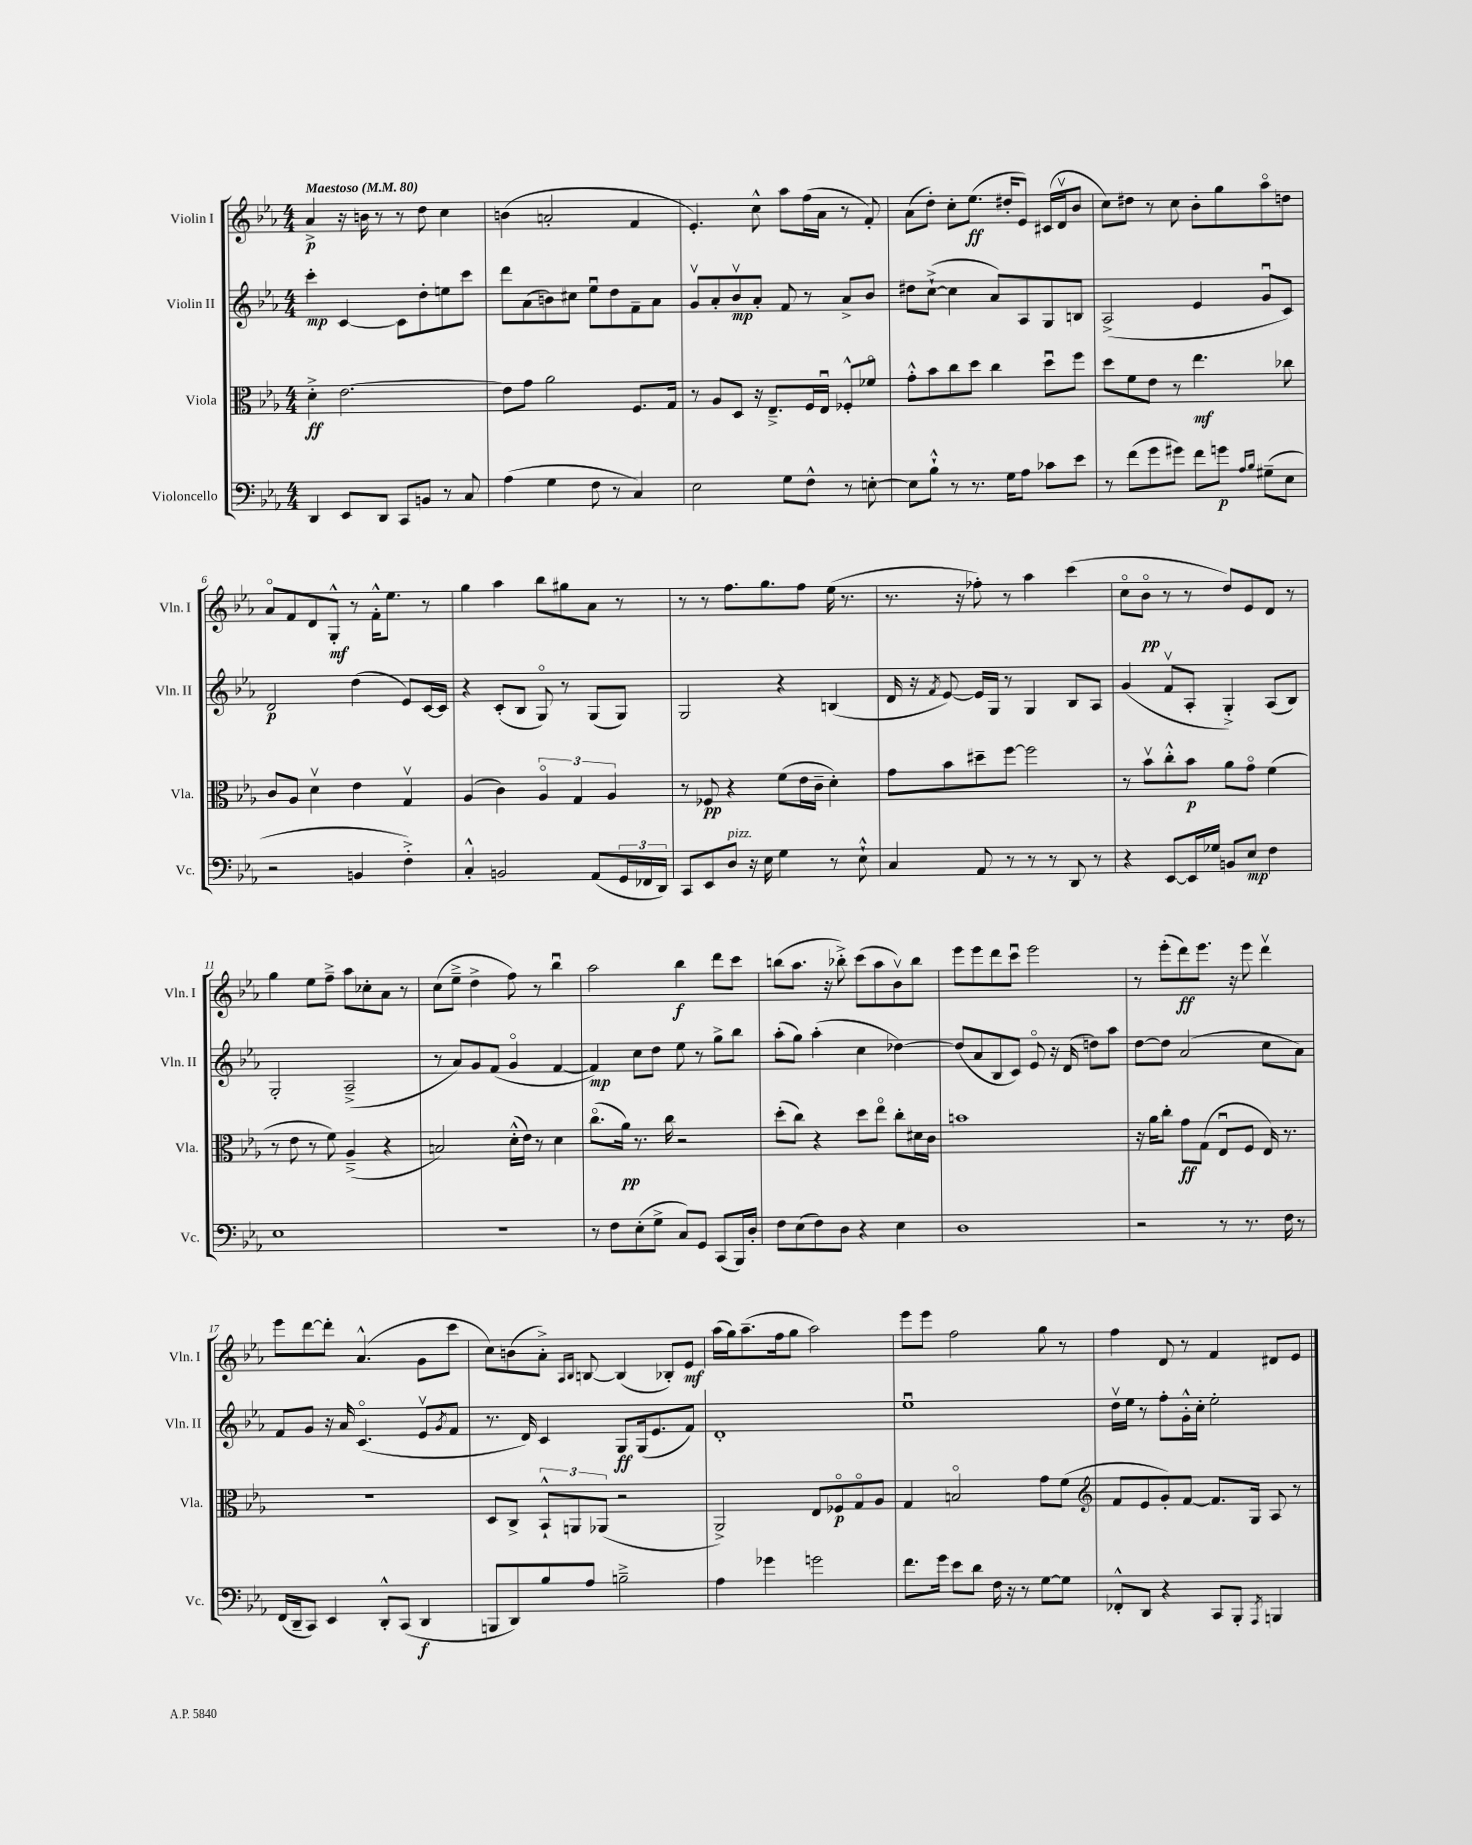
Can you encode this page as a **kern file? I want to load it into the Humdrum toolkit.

**kern	**kern	**kern	**kern
*staff4	*staff3	*staff2	*staff1
*clefF4	*clefC3	*clefG2	*clefG2
*k[b-e-a-]	*k[b-e-a-]	*k[b-e-a-]	*k[b-e-a-]
*M4/4	*M4/4	*M4/4	*M4/4
*MM80	*MM80	*MM80	*MM80
4DD	4d'^	4ccc'	4a-^
8EE-	[2.e-	[4c	16r
.	.	.	16b
8DD	.	.	8r
8CC	.	8c]	8r
8BB	.	8dd'	8dd
8r	.	8ee	4cc
8C	.	8ccc	.
=	=	=	=
(4A-	8e-]	8ddd	(4b
.	8g	(8a-	.
4G	2a-	8b)	2a'
.	.	8cc#	.
8F	.	8ee-u	.
8r	.	8dd	.
4C)	8.F	8f~	4f
.	.	8a-	.
.	16G	.	.
=	=	=	=
2E-	8r	8gv	4.e-')
.	8A-	8a-'	.
.	8D	8b-v	.
.	16r	8a-'	8cc^^
.	8.E-~^	.	.
8G	.	8f	8aa-
8F^^	16F	8r	(16ff
.	16E-u	.	16a-
8r	8F-'^^	8a-^	8r
[8E'	8f-o	8b-	8f')
=	=	=	=
8E]	8g'^^	8dd#	(8a-
8B-`^^	8b-	([8cc`^	8dd')
8r	8cc	4cc]	8cc'
8.r	8dd	.	(8.ee-
.	4cc	8a-)	.
16G	.	.	16dd#'
8A-	.	8A-	8e-)
8c-	8ddu	8G	(16c#
.	.	.	16dv
8e-	8ff	8B	8b-
=	=	=	=
8r	8dd	(2A-^	8cc)
(8f	8f	.	8dd#
8g	8e-	.	8r
8g#)	8r	.	8cc
8f	4.ee-	4e-	8b-'
8g	.	.	8gg
16qqA-	.	.	.
16qqB-	.	.	.
(8G#~	.	8gu	8aa-o
8E-	8cc-	8c)	8dd
=	=	=	=
2r	8c	2d	8a-o
.	8A-	.	8f
.	4dv	.	8d
.	.	.	8G'^^
4BB	4e-	(4dd	8r
.	.	.	16f'^^
.	.	.	8.ee-
4F'^)	4Gv	8e-)	.
.	.	[16c	8r
.	.	16c]	.
=	=	=	=
4C'^^	(4A-	4r	4gg
2BB	4c)	(8c'	4aa-
.	.	8B-	.
.	6A-o	8Go)	8bb-
.	.	8r	8gg#
.	6G	.	.
(8AA-	.	(8G	8a-
.	6A-	.	.
24GG	.	8G)	8r
24FF-	.	.	.
24DD)	.	.	.
=	=	=	=
8CC	8r	2G	8r
8EE-	8F-	.	8r
8D	4r	.	8.ff
16r	.	.	.
16E-	.	.	8.gg
4G	(8f	4r	.
.	16e-	.	8ff
.	16c~	.	.
8r	4d')	(4B	(16ee-
.	.	.	8.r
8E-`^^	.	.	.
=	=	=	=
4C	8g	16d	8.r
.	.	16r	.
.	.	8qf	.
.	8b-	[8e-)	.
.	.	.	16r
8AA-	8dd#~	16e-]	8ff-')
.	.	16G	.
8r	[8ff	8r	8r
8r	2ff]	4G	4aa-
8r	.	.	.
8DD	.	8B-	(4ccc
8r	.	8A-	.
=	=	=	=
4r	8r	(4g	8cco
.	8b-v	.	8b-o
[8EE-	8cc'^^	8fv	8r
16EE-]	8b-	8A-'	8r
16G-	.	.	.
8BB	8a-	4G'^)	8dd)
8E-	8go	.	8e-
4F	(4f	(8A-	8d
.	.	8B-)	8r
=	=	=	=
1E-	8r	2G'	4gg
.	8e-	.	.
.	8r	.	8ee-
.	8f)	.	8ff~^
.	(4A-~^	(2A-~^	8aa-
.	.	.	8cc-'
.	4r	.	8a-
.	.	.	8r
=	=	=	=
1r	2B)	8r	(8cc
.	.	8a-)	8ee-~^
.	.	8g	4dd^
.	.	(8f	.
.	(16d'^^	4go	8ff)
.	16e-)	.	.
.	8r	.	8r
.	4d	[4f	4bb-u
=	=	=	=
8r	(8.cco	4f])	2aa-
8F	.	.	.
.	16a-)	.	.
(8E-'	8.r	8cc	.
8G^	.	8dd	.
.	16cc	.	.
8C)	2r	8ee-	4bb-
8GG	.	8r	.
(8CC	.	8gg^	8ddd
16BBB-)	.	8bb-	8ccc
16D'	.	.	.
=	=	=	=
8F	(8dd'	(8aa-'	(8bb
(8E-	8cc)	8gg)	8.aa-
8F)	4r	(4aa-'	.
.	.	.	16r
8D	.	.	8bb-'^)
4r	8dd	4cc	(8ccc
.	8ee-o	.	8aa-
4E-	8cc'	[4dd-)	8b-v)
.	16d#	.	8bb-
.	16c	.	.
=	=	=	=
1D	1b	(8dd-]	8eee-
.	.	8a-	8eee-
.	.	8B-	8ddd
.	.	8c)	8cccu
.	.	8e-o	2eee-
.	.	16r	.
.	.	(16d	.
.	.	8dd)	.
.	.	8aa-	.
=	=	=	=
2r	16r	[8dd	8r
.	16a-	.	.
.	8cc'	8dd]	(8eee-'
.	8g	(2a-	8ddd)
.	(8G	.	8.eee-
8r	8E-u	.	.
.	.	.	16r
8.r	8F	.	8eee-
.	16E-)	8cc	4dddv
16F	8.r	.	.
8r	.	8a-)	.
=	=	=	=
(16FF	1r	8f	8eee-
16DD~	.	.	.
8CC)	.	8g	[8ddd
4EE-	.	16r	8ddd']
.	.	16a-	.
.	.	(4.co	(4.a-^^
8DD'^^	.	.	.
(8CC	.	.	.
4DD	.	8e-v	8g
.	.	8qg	.
.	.	8f	8ccc
=	=	=	=
8BBB	8D	8.r	8cc)
8DD)	8C^	.	(8b
.	.	16d)	.
8B-	12BB-`^^	4c	8a-'^)
.	12AA	.	.
.	.	.	16qqA-
.	.	.	16qqB-
8A-	.	.	[8B
.	(12AA-	.	.
2B~^	2r	8G	(4B]
.	.	(16G	.
.	.	8.e-	.
.	.	.	8B-')
.	.	8f)	8e-
=	=	=	=
4A-	2AA-^)	1d'	(16aa-
.	.	.	16gg)
.	.	.	(8.aa-~
4g-	.	.	.
.	.	.	16ff
.	.	.	8gg
2g	8E-	.	2aa-)
.	8F-o	.	.
.	8Go	.	.
.	8A-	.	.
=	=	=	=
8.f	4G	1ee-u	8eee-
.	.	.	8eee-
16g	.	.	.
8e-	2Bo	.	2ff
8d	.	.	.
16F	.	.	.
16r	.	.	.
8r	.	.	.
[8G	8g	.	8gg
8G]	(8f	.	8r
=	=	=	=
*	*clefG2	*	*
8FF-'^^	8f	16ddv	4ff
.	.	16ee-	.
8DD	8e-	8r	.
4r	8g')	8ff'	8d
.	[8f	16g'^^	8r
.	.	16cc'	.
8CC	8.f]	2ee-'	4f
8BBB-'	.	.	.
.	16G	.	.
8qAAA-	.	.	.
4BBB	8A-	.	8d#
.	8r	.	8e-
==	==	==	==
*-	*-	*-	*-
